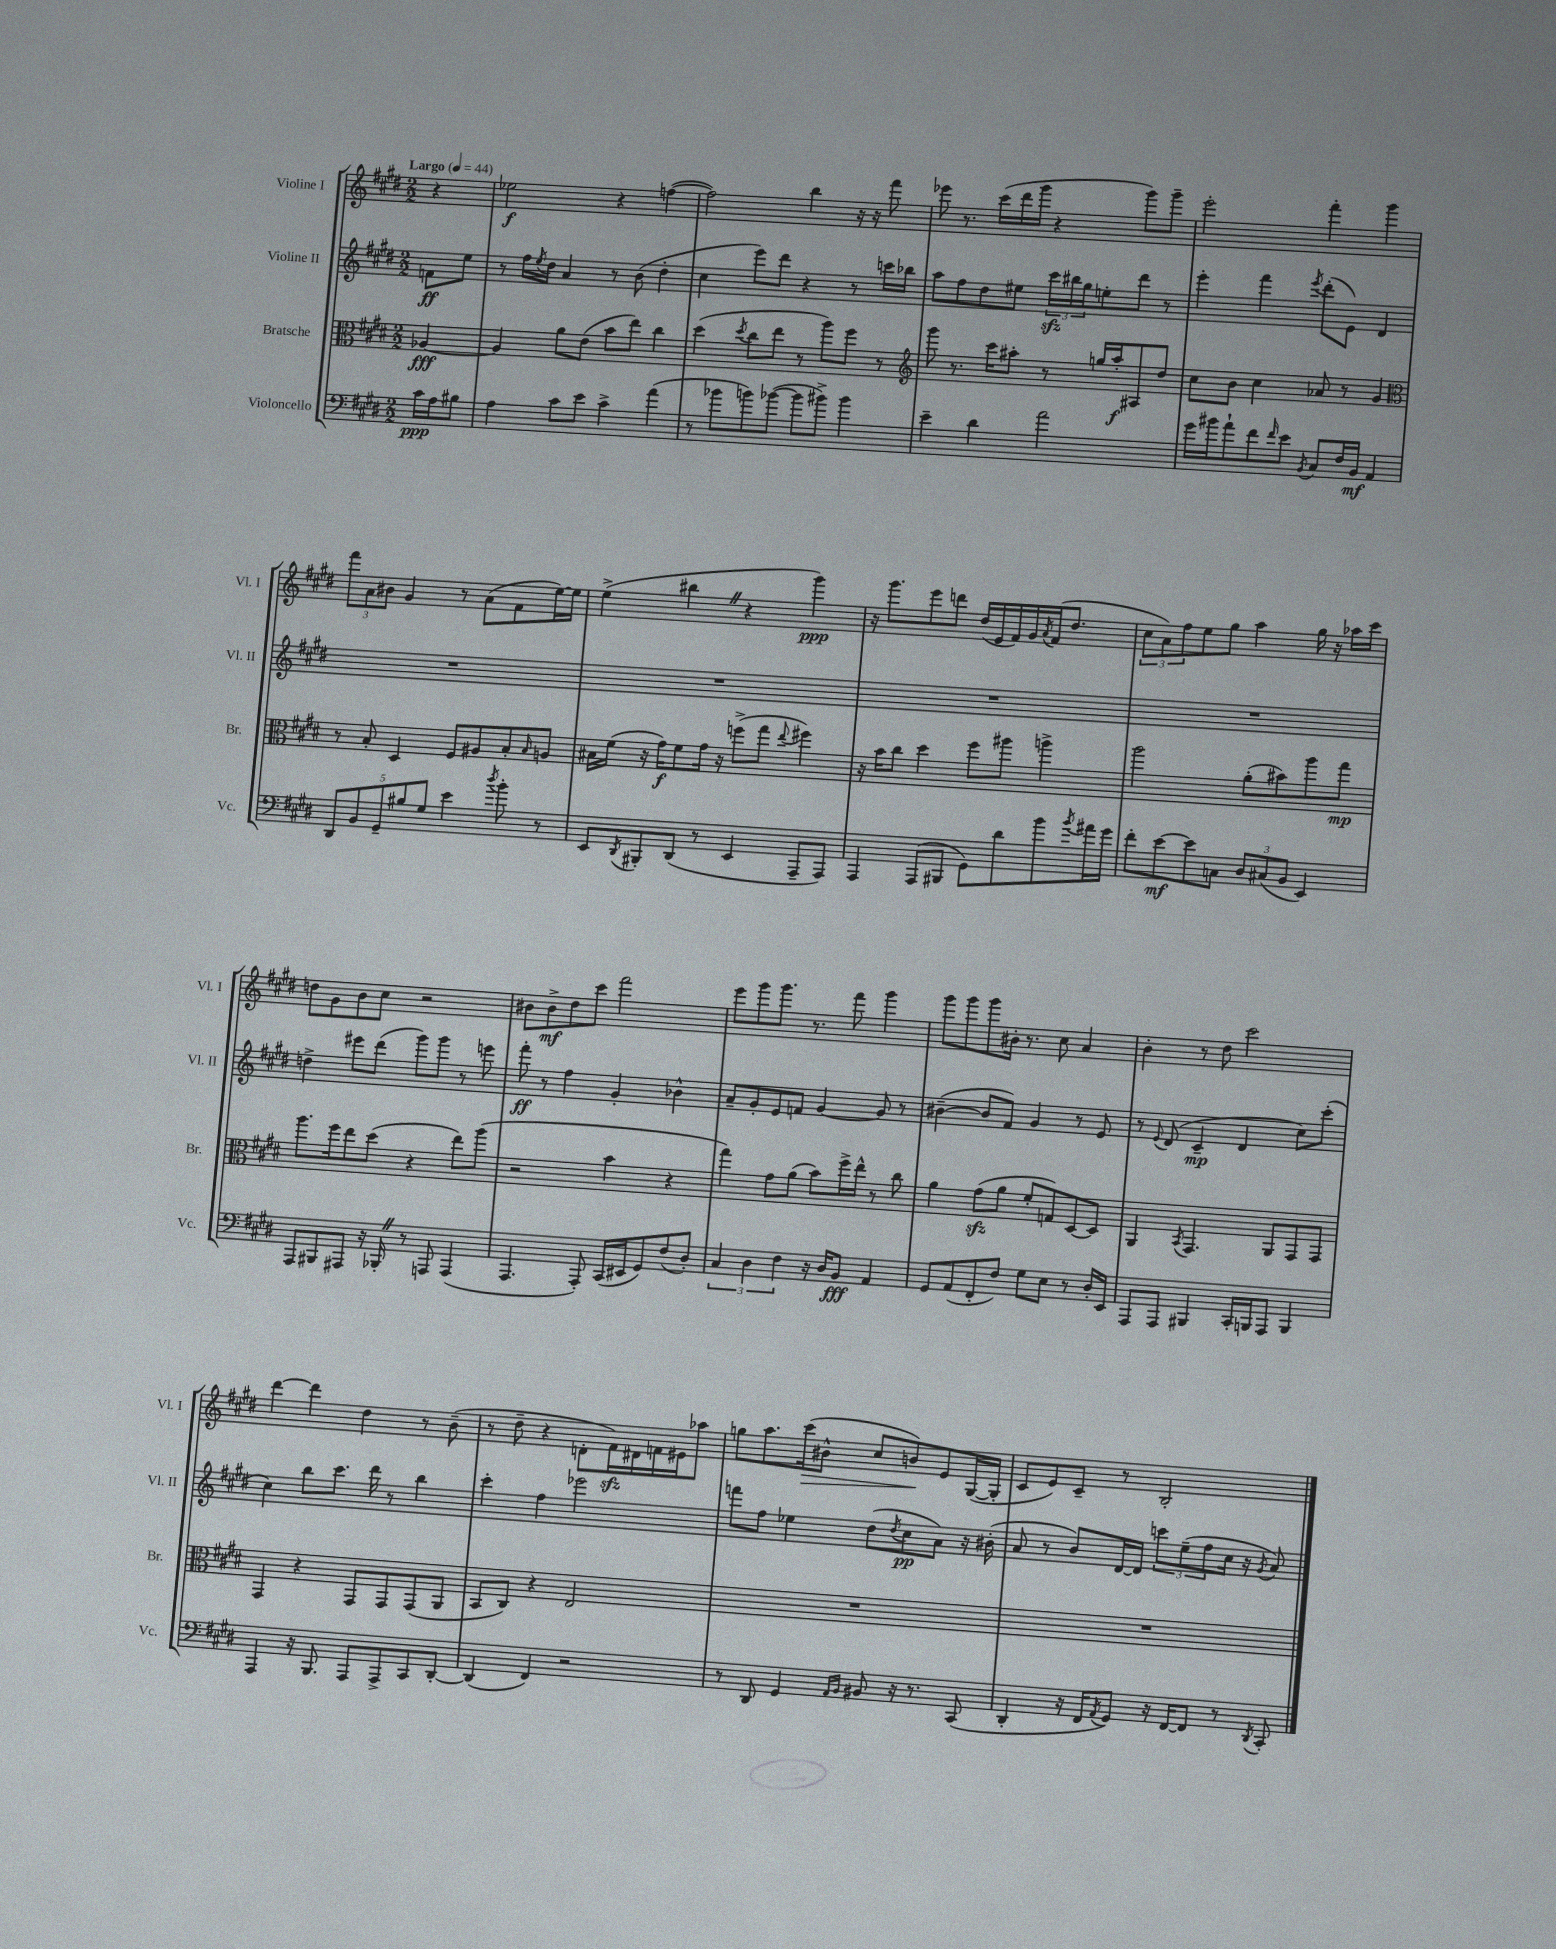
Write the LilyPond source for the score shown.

<<
\new StaffGroup <<
\new Staff = "s0" \with { instrumentName = "Violine I" shortInstrumentName = "Vl. I" } {
    \clef treble \key e \major \numericTimeSignature \time 2/2 \partial 4 \tempo "Largo" 4 = 44
    r4 |
    ees''2\f r4 f''4~( |
    f''2) b''4 r16 r16 fis'''8 |
    ees'''8 r8. cis'''16( dis'''16 gis'''16 r4 gis'''8) gis'''8-- |
    e'''2-. fis'''4-. gis'''4 |
    \tuplet 3/2 { fis'''8 a'8 bis'8 } gis'4 r8 a'8( fis'8 e''16~) e''16 |
    e''4->( bis''4 \once \override BreathingSign.text = \markup { \musicglyph "scripts.caesura.straight" } \breathe r4 gis'''4\ppp) |
    r16 gis'''8. e'''8 d'''8 dis''16( e'16 fis'16) gis'16 \acciaccatura { a'8 } fis'16( dis''8. |
    \tuplet 3/2 { cis''8 a'8) fis''8 } e''8 gis''8 a''4 gis''16 r16 aes''16 cis'''16 |
    d''8 gis'8 b'8 cis''8 r2 |
    bis'8 bis'8->\mf dis''8 cis'''8 fis'''2 |
    e'''8 gis'''8 gis'''8. r8. fis'''8 gis'''4 |
    gis'''8 gis'''8 gis'''8 bis'16-. r8. cis''8 a'4 |
    b'4-. r8 dis''8 cis'''2 |
    dis'''4~ dis'''4 dis''4 r8 b'8--( |
    r8 dis''8-- r4 d'8-. fis'16\sfz) dis'16 f'16 eis'16 aes''8 |
    g''8 a''8. cis'''16\>( bis'8-^ cis''8 b'8\!) e'8 gis16~( gis16-. |
    cis'8 e'8) cis'8-- r8 b2-. \bar "|." |
}
\new Staff = "s1" \with { instrumentName = "Violine II" shortInstrumentName = "Vl. II" } {
    \clef treble \key e \major \numericTimeSignature \time 2/2 \partial 4
    f'8\ff e''8 |
    r8 fis''16 \acciaccatura { e''8 } dis''16 a'4 r8 b'8( dis''4-. |
    cis''4 e'''8) dis'''8 r4 r8 c'''16 bes''16 |
    a''8 fis''8 dis''8 eis''8 \tuplet 3/2 { cis'''16\sfz bis''16 gis''16 } e''8-. dis'''8 r8 |
    e'''4-. fis'''4 \acciaccatura { e'''8 } dis'''8-.( e'8) dis'4 |
    R1 |
    R1 |
    R1 |
    R1 |
    d''4-> eis'''8 dis'''8( gis'''8) gis'''8 r8 e'''8 |
    fis'''8-.\ff r8 fis''4 gis'4-. bes'4-^ |
    a'8-- gis'8-. e'8 f'8 gis'4~ gis'8 r8 |
    bis'4~--( bis'8 fis'8) gis'4 r8 e'8 |
    r8 \appoggiatura { e'8 } dis'8( cis'4--\mp dis'4 cis''8) cis'''8-.( |
    cis''4) b''8 cis'''8. dis'''16 r8 b''4 |
    cis'''4-. fis''4 ees'''2 |
    f'''8 fis''8 ees''4 dis''8( \acciaccatura { dis''8 } cis''8\pp a'8) r16 bis'16-.( |
    a'8 r8 b'8) dis'16~ dis'16 \tuplet 3/2 { c'''8 e''8--( fis''8 } cis''16 r16 \acciaccatura { gis'8 } a'8) \bar "|." |
}
\new Staff = "s2" \with { instrumentName = "Bratsche" shortInstrumentName = "Br." } {
    \clef alto \key e \major \numericTimeSignature \time 2/2 \partial 4
    aes4~\fff |
    aes4 a'8 e'8( b'8 e''8) cis''4 |
    dis''4( \acciaccatura { dis''8 } cis''8 e''8 r8 a''8) fis''8 r8 |
    \clef treble gis'''8 r8. cis'''16 ais''8-. r8 g''16 ais''16-.\f ais8 dis''8 |
    cis''8 b'8 cis''4 aes'8 r8 gis'4 |
    \clef alto r8 b8-. dis4 fis8 ais8 b8-. \grace { b16 } a8 |
    bis16 fis'16( r16 gis'16\f) fis'8 gis'16 r16 f''8->( gis''8 \appoggiatura { e''8 } fis''4) |
    r16 b'16 cis''8 dis''4 fis''8 ais''8 a''4-> |
    a''2 a'8-.( bis'8) a''8 gis''8\mp |
    a''8. fis''16 e''8 dis''8( r4 e''8) a''8( |
    r2 b'4 r4 |
    gis''4) gis'8 a'8( b'8) fis''16-> e''16-^ r8 cis''8 |
    a'4 gis'8\sfz( a'8 fis'8-. g8) dis8~ dis8 |
    a,4 \acciaccatura { b,8 } gis,4. a,8 gis,8 gis,8 |
    gis,4 r4 gis,8 gis,8 gis,8( a,8 |
    b,8 cis8) r4 e2 |
    R1 |
    R1 \bar "|." |
}
\new Staff = "s3" \with { instrumentName = "Violoncello" shortInstrumentName = "Vc." } {
    \clef bass \key e \major \numericTimeSignature \time 2/2 \partial 4
    cis'16\ppp a16 bis8 |
    a4 cis'8 e'8 cis'4-> a'4( |
    r8 bes'8 b'8) bes'8~( bes'8 bis'8->) bis'4 |
    e'4-- dis'4 a'2 |
    gis'16 bis'16 a'8-! fis'8 \grace { fis'16 } e'8 \acciaccatura { b,8 } cis8 fis16 b,16\mf a,4 |
    \tuplet 5/4 { dis,8 b,8 gis,8-- bis8 gis8 } e'4 \acciaccatura { dis''8 } b'8-. r8 |
    e,8 \acciaccatura { dis,8 } bis,,8-. dis,8( r8 e,4 a,,8-- a,,8) |
    a,,4 a,,8( bis,,8 gis,8) dis'8 b'8 \acciaccatura { b'8 } ais'16 gis'16 |
    fis'8-. e'8~\mf e'8 c8 \tuplet 3/2 { dis8 cis8( b,8 } e,4) |
    a,,8 bis,,8 ais,,8 r16 bes,,16-. \once \override BreathingSign.text = \markup { \musicglyph "scripts.caesura.straight" } \breathe r8 a,,8 a,,4( |
    a,,4. a,,8-.) cis,16( eis,16 gis,8) fis8( dis8-.) |
    \tuplet 3/2 { cis4 dis4 fis4 } r16 dis16 b,8\fff a,4 |
    gis,8 a,8( fis,8-. fis8) gis8 e8 r8 dis16-. e,16 |
    a,,8 a,,8 bis,,4 cis,16-. b,,16 a,,8 b,,4 |
    a,,4 r16 b,,8. a,,8 a,,8-> cis,8 dis,8~-. |
    dis,4( fis,4) r2 |
    r8 dis,8 gis,4 \grace { a,16 b,16 } bis,8 r16 r8. cis,8( |
    dis,4-. r16 fis,16 \acciaccatura { a,8 } gis,8) r16 fis,16~ fis,8 r8 \acciaccatura { dis,8 } cis,8-. \bar "|." |
}
>>
>>
\layout { \context { \Score \remove "Bar_number_engraver" } }
